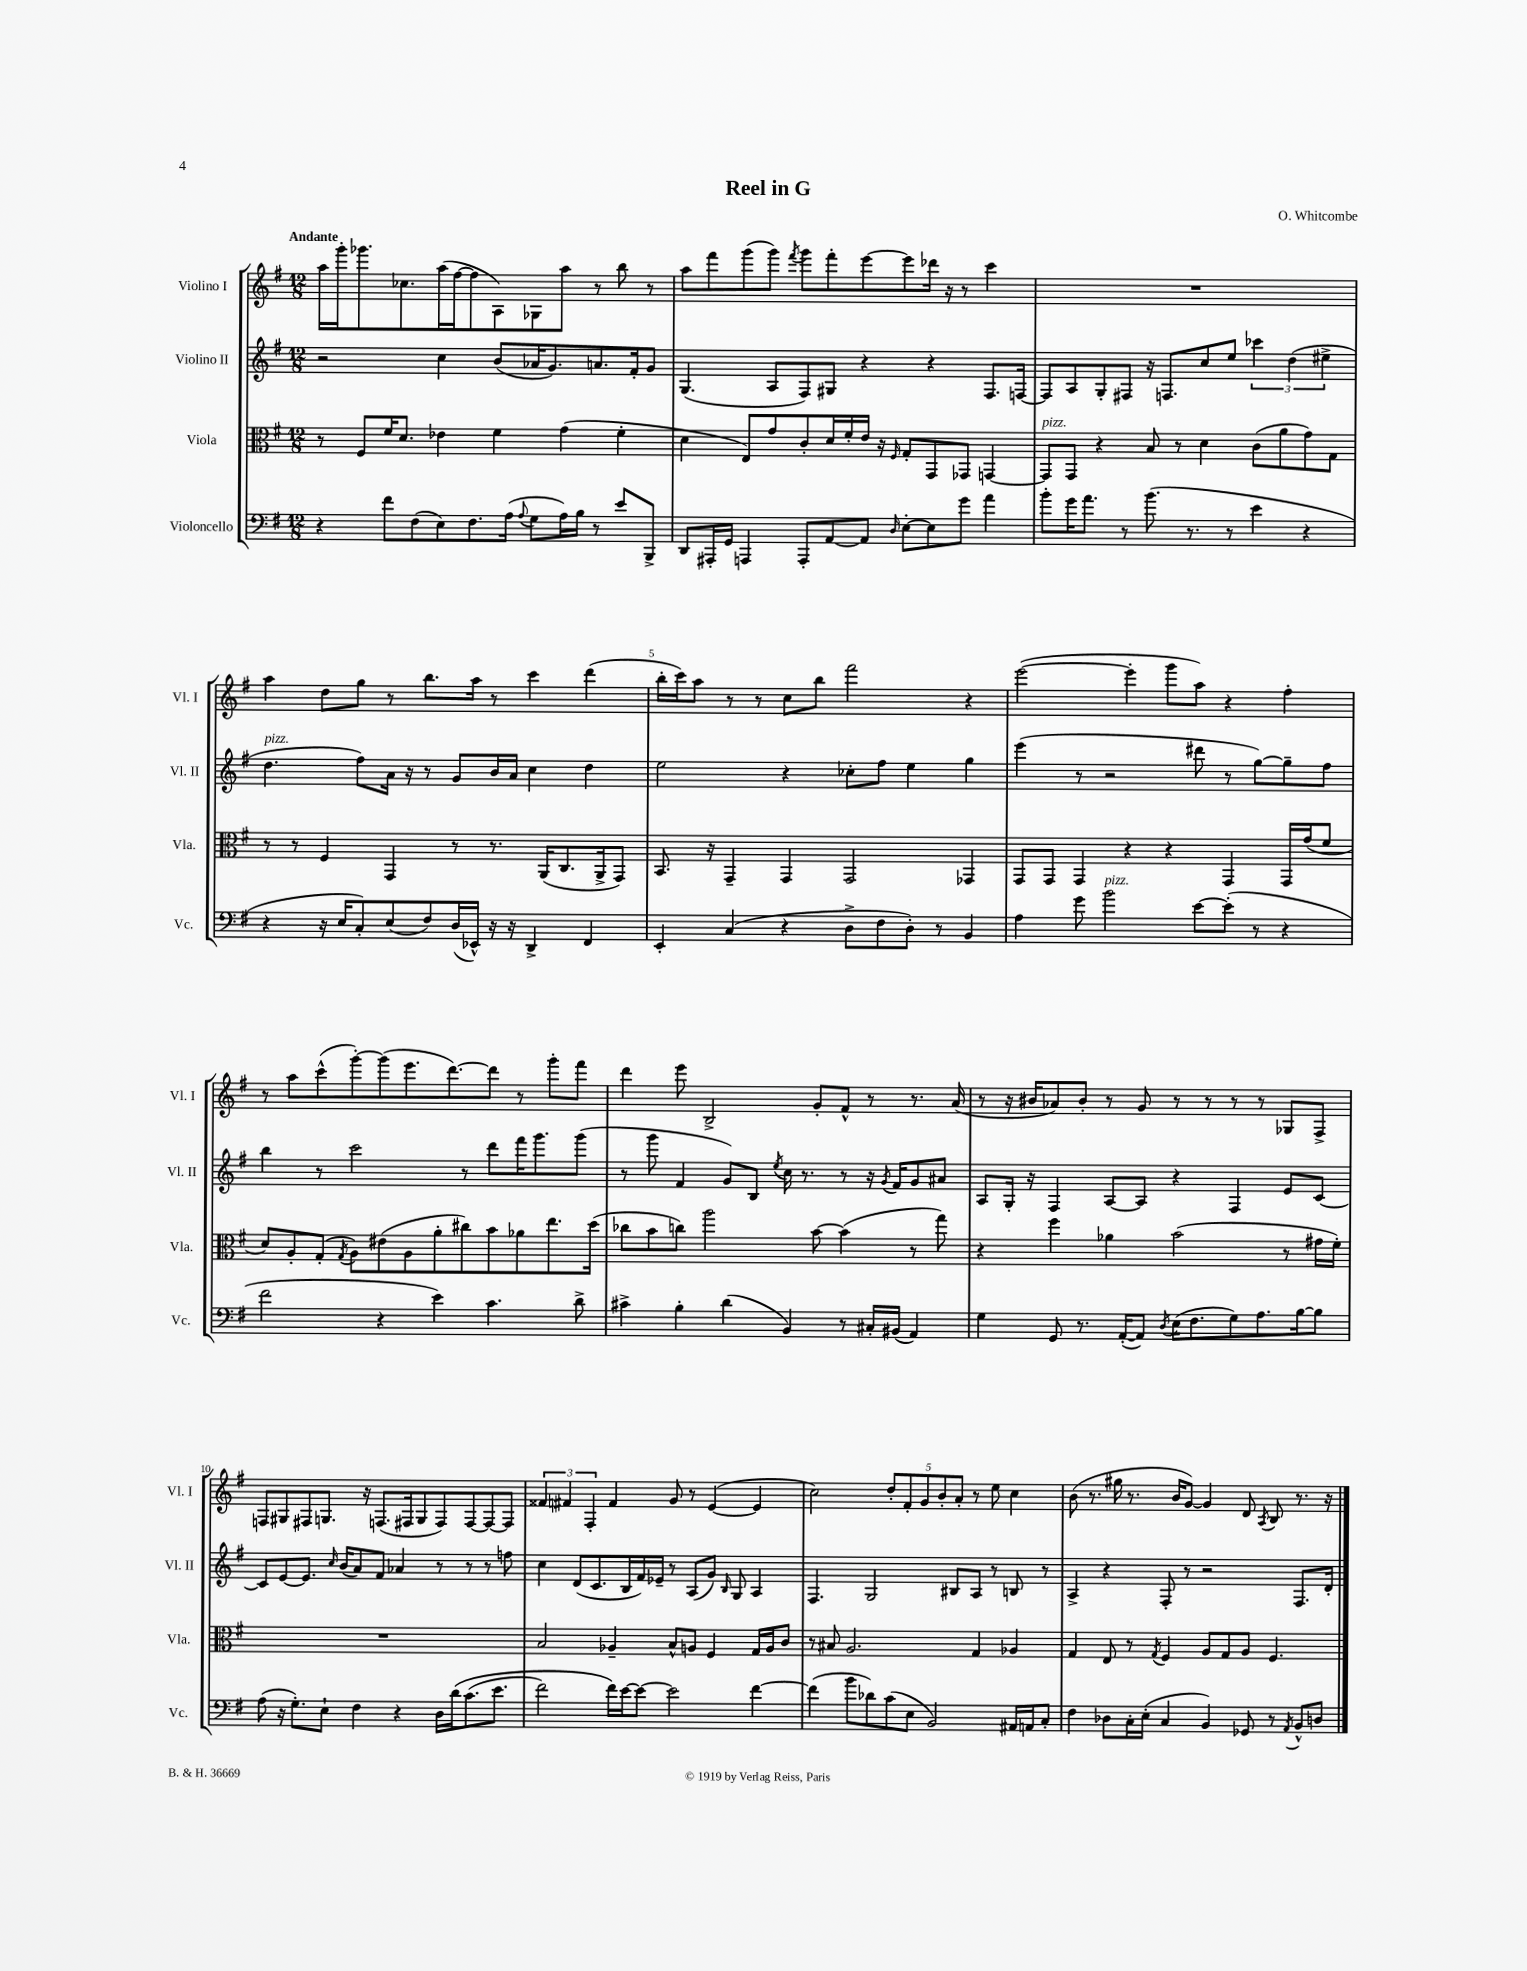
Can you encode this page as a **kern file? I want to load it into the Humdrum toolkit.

**kern	**kern	**kern	**kern
*part4	*part3	*part2	*part1
*staff4	*staff3	*staff2	*staff1
*I"Violoncello	*I"Viola	*I"Violino II	*I"Violino I
*I'Vc.	*I'Vla.	*I'Vl. II	*I'Vl. I
*clefF4	*clefC3	*clefG2	*clefG2
*k[f#]	*k[f#]	*k[f#]	*k[f#]
*M12/8	*M12/8	*M12/8	*M12/8
=1	=1	=1	=1
!	!	!	!LO:TX:a:B:t=Andante
4r	8r	2r	16aa\LL
.	.	.	16ggg'\J
.	8F#/L	.	8.ggg-X\
8f#\L	16f#/K	.	.
.	8.d/J	.	8.cc-X\
(8F#\	.	.	.
8E\)	4e-X\	4cc\	(16aa\L
.	.	.	[16ff#\J
8.F#\	.	.	8ff#\]
.	4f#\	(8b/L	8A\)
(16A\Jk	.	.	.
8qqA/	.	.	.
8G\L	.	16a-X/K	8G-X\
.	.	8.g/)	.
16A\L)	(4g\	.	8aa\J
16B\JJ	.	.	.
8r	.	8.an/	8r
8e/L	4f#'\	.	8bb\
.	.	16f#'/k	.
8BBB^/J	.	8g/J	8r
=2	=2	=2	=2
8DD/L	4d\	(4.G/	8aa\L
16AAA#X'/L	.	.	8fff#\
16GG/JJ	.	.	.
4AAAn/	8E/L)	.	(8ggg\
.	8g/	8A/L	8ggg\J)
.	.	.	8qfff#/
8AAA'/L	8c'/	8F#/)	8ggg\L
[8AA/	16d/L	8G#X/J	8fff#'\
.	16f#'/	.	.
8AA/J]	16e/JJ	4r	[8eee\
.	16r	.	.
16qqD/	16qqF#/	.	.
[8E'\L	8G'/L	.	8eee\]
8E\]	8GG/	4r	16ddd-X\Jk
.	.	.	16r
8g\J	8GG-X/J	.	8r
4a\	[4GGn/	8.F#/L	4ccc\
.	.	[16Fn/Jk	.
=3	=3	=3	=3
!	!LO:TX:a:i:t=pizz.	!	!
8b'\L	8GG/L]	8F/L]	1.r
16g\K	8GG/J	8A/	.
8.a\J	.	.	.
.	4r	8G'/	.
8r	.	8F#X/J	.
(8.b\	8B/	16r	.
.	.	8.Fn/L	.
.	8r	.	.
8.r	.	.	.
.	4d\	8cc/	.
8r	.	8ee/J	.
4e\	(8c\L	6ccc-X\	.
.	8a\	.	.
.	.	(6dd\	.
4r	8g\)	.	.
.	.	6ee#X^\	.
.	8G\J	.	.
!!LO:LB:g=z
=4	=4	=4	=4
!	!	!LO:TX:a:i:t=pizz.	!
4r	8r	4.dd\	4aa\
.	8r	.	.
16r	4F#/	.	8dd\L
16E/KL	.	.	.
8C'/)	.	8ff#\L)	8gg\J
(8E/	4GG/	16a\Jk	8r
.	.	16r	.
8F#/)	.	8r	8.bb\L
(16D/L	8r	8g/L	.
16EE-X^^/JJ)	.	.	16aa\Jk
16r	8.r	16b/L	8r
16r	.	16a/JJ	.
4DD^/	.	4cc\	4ccc\
.	(16AA/KL	.	.
.	8.C/	.	.
4FF#/	.	4dd\	(4ddd\
.	16AA^/k	.	.
.	8GG/J)	.	.
=5	=5	=5	=5
4EE'/	8.BB/	2ee\	16bb'\LL
.	.	.	16ccc\J)
.	.	.	8aa\J
.	16r	.	.
(4C/	4GG~/	.	8r
.	.	.	8r
4r	4GG/	4r	8cc\L
.	.	.	8bb\J
8D^\L	2GG/	8cc-X'\L	2fff#\
8F#\	.	8ff#\J	.
8D'\J)	.	4ee\	.
8r	.	.	.
4BB/	4GG-X/	4gg\	4r
=6	=6	=6	=6
4A\	8GG/L	(4eee\	([2eee\
.	8GG/J	.	.
8g\	4GG/	8r	.
!LO:TX:a:i:t=pizz.	!	!	!
2b\	.	2r	.
.	4r	.	4eee'\]
.	4r	.	8ggg\L
[8e\L	.	8ddd#X\	8aa\J)
(8e'\J]	4GG/	8r	4r
8r	.	[8gg\L)	.
4r	16GG/LL	8gg~\]	4ff#'\
.	(16g/J	.	.
.	8f#/J	8ff#\J	.
!!LO:LB:g=z
=7	=7	=7	=7
2f#\	8d/L)	4bb\	8r
.	8A'/	.	8aa\L
.	(8G'/J	8r	(8ccc^^\
.	8qG/	.	.
.	8A\L)	2ccc\	[8ggg'\)
4r	(8e#X\	.	(8ggg\]
.	8A\	.	8.eee\
4e\)	8a'\	.	.
.	.	.	[8.ddd\)
.	8cc#X\)	8r	.
4.c\	8b\	8ddd\L	8ddd\J]
.	8a-X\	16fff#\K	8r
.	.	8.ggg\	.
.	8.ee\	.	8ggg'\L
8d^\	.	(8ggg\J	8fff#\J
.	(16dd\Jk	.	.
=8	=8	=8	=8
4c#X^\	8cc-X\L	8r	4ddd\
.	8b\	8ggg\	.
4B'\	8ccn\J)	4f#/	8eee\
.	2aa\	.	2B^/
(4d\	.	8g/L)	.
.	.	8B/J	.
.	.	8qee/	.
4BB/)	.	16cc\	.
.	.	8.r	.
.	[8b\	.	8g'/L
8r	(4b\]	8r	8f#^^/J
16C#X'/LL	.	16r	8r
.	.	8qg/	.
(16BB#X/JJ	.	16f#/KL	.
4AA/)	8r	8g/	8.r
.	8gg\)	8a#X/J	.
.	.	.	(16a/
=9	=9	=9	=9
4G\	4r	8A/L	8r
.	.	16G'/Jk	16r
.	.	16r	16b#X/KL
8GG/	4ff#\	4F#/	8a-X/)
8.r	.	.	8b#'/J
.	4a-X\	[8A/L	8r
([16AA'/KL	.	.	.
8AA/J])	.	8A/J]	8g/
8qD/	.	.	.
(16E\KL	(2b\	4r	8r
8.F#\	.	.	.
.	.	.	8r
8G\)	.	4F#/	8r
8.A\	.	.	8r
.	8r	8e/L	8G-X/L
[16B\k	.	.	.
8B\J]	16g#X\LL	[8c/J	8F#^/J
.	16f#'\JJ)	.	.
!!LO:LB:g=z
=10	=10	=10	=10
(8A\	1.r	8c/L]	8Fn/L
16r	.	[8e/	8G#X/
8.G'\L)	.	.	.
.	.	8.e/J]	8F#X/
8E`\J	.	.	8.Gn/J
.	.	16qqcc/	.
.	.	(16b/KL	.
4F#\	.	8a/)	.
.	.	.	16r
.	.	8f#/J	(8.Fn/L
4r	.	4a-X/	.
.	.	.	16F#X/k
.	.	.	8G/
16D\LL	.	8r	8F#/)
(16d\J	.	.	.
(8.c\	.	8r	[8F#/
.	.	8r	8F#/_
8.e\J	.	.	.
.	.	8ffn\	8F#/J]
=11	=11	=11	=11
2f#\)	2B/	4cc\	6f##X/
.	.	.	6f#X/
.	.	(8d/L	.
.	.	.	6F#'/
.	.	8.c/	.
16f#\LL)	4A-X~/	.	4f#/
[16e\J	.	16B/L	.
8e\J_	.	16f#/)	.
.	.	16e-X~/JJ	.
2e\]	8B^^/L	8r	8g/
.	8An/J	(8A/L	8r
.	4F#/	8g/J)	([4e/
.	.	16qqB/	.
.	.	8G/	.
[4f#\	16G/LL	4A/	4e/]
.	16A/J	.	.
.	8c/J	.	.
=12	=12	=12	=12
(4f#\]	8r	4.F#/	2cc\)
.	8B#X/	.	.
8b\L	2.A/	.	.
8d-X\)	.	2G/	.
(8c\	.	.	10dd'/L
.	.	.	10f#'/
8E\J	.	.	.
.	.	.	10g/
2BB/)	.	.	.
.	.	.	10b'/
.	.	8B#X/L	.
.	.	.	10a'/J
.	4G/	8A/J	8r
.	.	8r	8ee\
16AA#X/LL	4A-X/	8Bn/	4cc\
16AAn/J	.	.	.
8C'/J	.	8r	.
=13	=13	=13	=13
4F#\	4G/	4A^/	(8b\
.	.	.	8.r
8D-X\L	8E/	4r	.
.	.	.	16gg#X\
16C'\L	8r	.	8.r
(16E'\JJ	.	.	.
.	8qG/	.	.
4C/	4F#/	8F#'/	.
.	.	.	16b/KL
.	.	8r	[8g/J)
4BB/)	8A/L	2r	4g/]
.	8G/	.	.
8GG-X/	8A/J	.	8d/
.	.	.	8qA/
8r	4.F#/	.	8B/
8qAA/	.	.	.
8BB^^/L	.	8.F#/L	8.r
8Dn/J	.	.	.
.	.	16d'/Jk	16r
==	==	==	==
*-	*-	*-	*-
